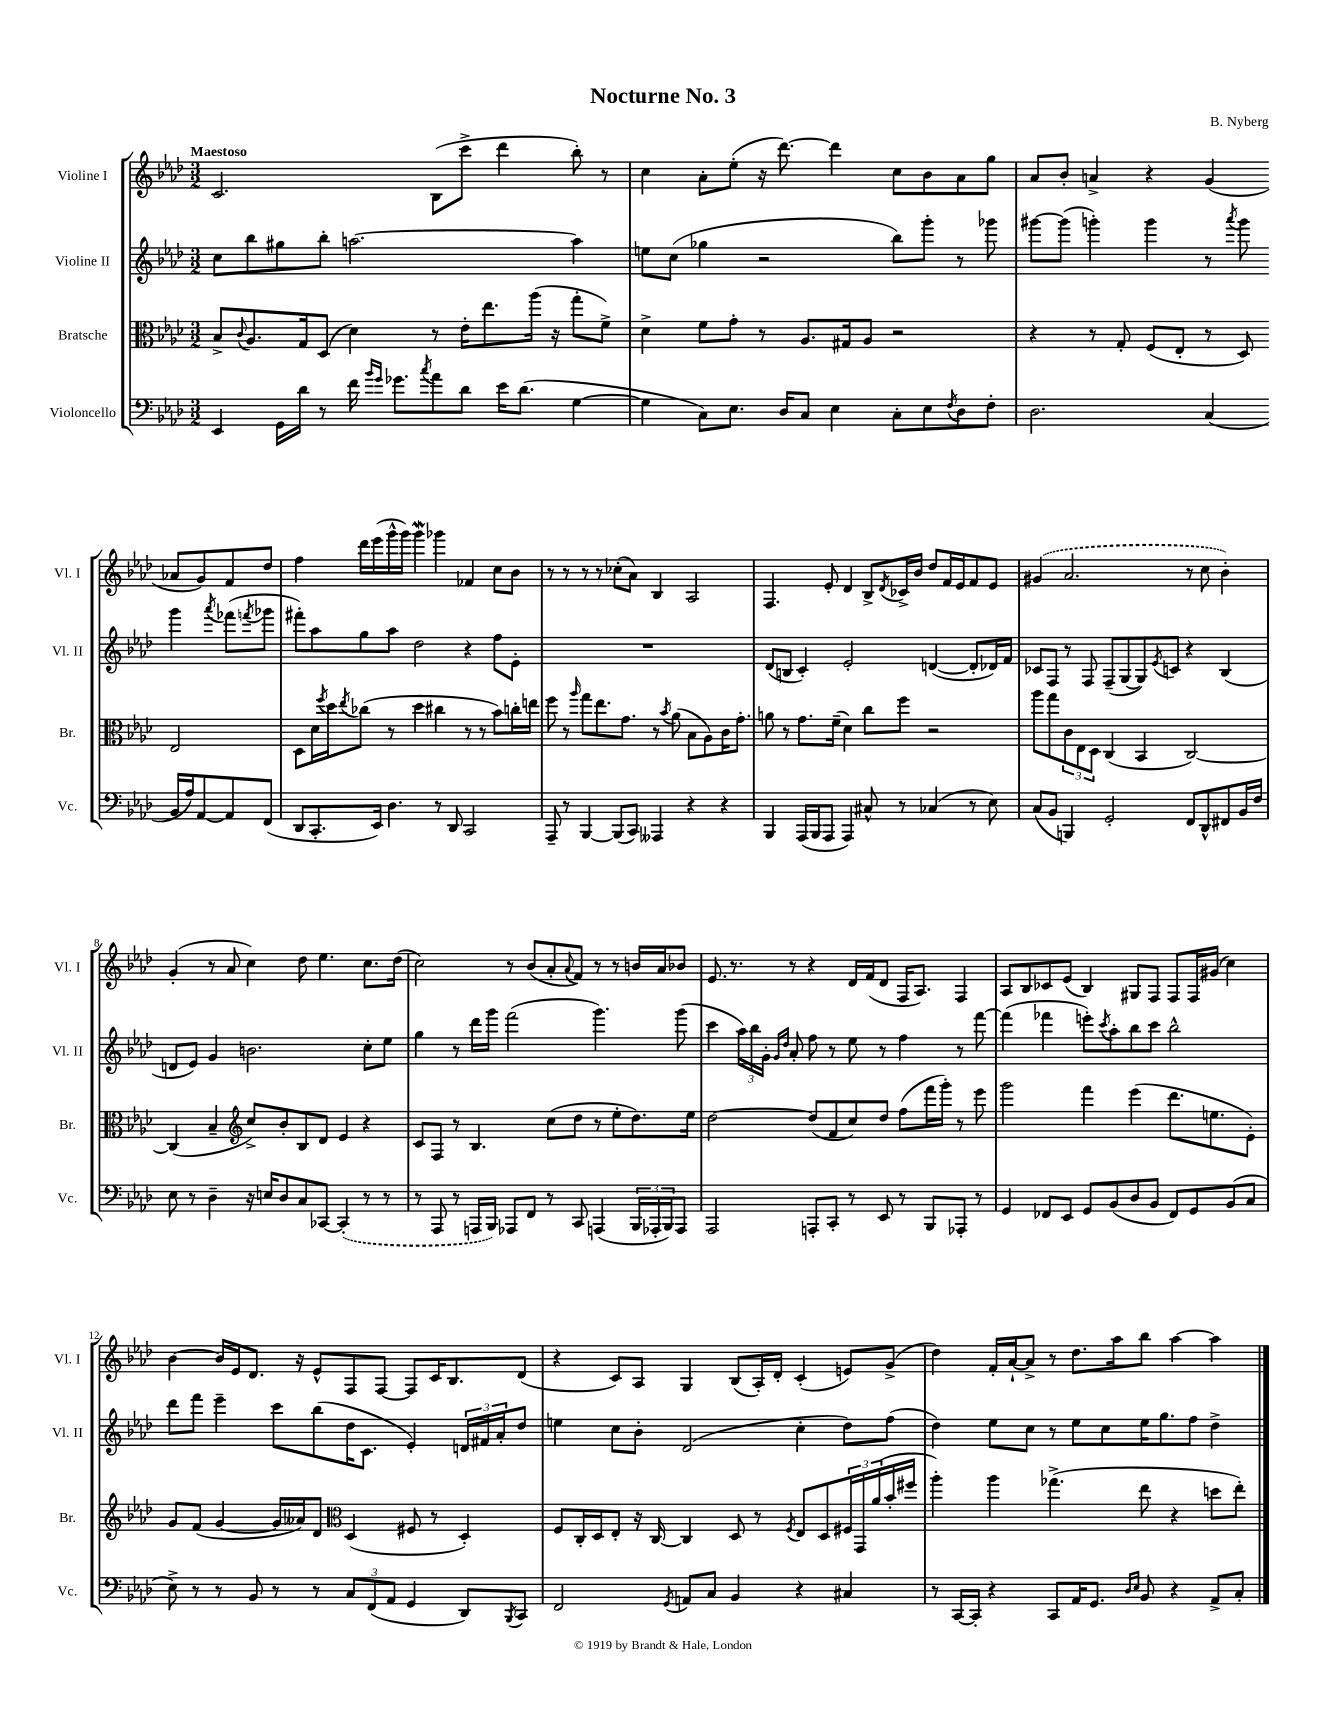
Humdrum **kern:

**kern	**kern	**kern	**kern
*part4	*part3	*part2	*part1
*staff4	*staff3	*staff2	*staff1
*I"Violoncello	*I"Bratsche	*I"Violine II	*I"Violine I
*I'Vc.	*I'Br.	*I'Vl. II	*I'Vl. I
*clefF4	*clefC3	*clefG2	*clefG2
*k[b-e-a-d-]	*k[b-e-a-d-]	*k[b-e-a-d-]	*k[b-e-a-d-]
*M3/2	*M3/2	*M3/2	*M3/2
=1	=1	=1	=1
!	!	!	!LO:TX:a:B:t=Maestoso
4EE-/	8B-^/L	8cc\L	2.c/
.	8qqc/	.	.
.	8.A-/	8bb-\	.
16GG\LL	.	8gg#X\	.
16d-\JJ	16G/k	.	.
8r	(8D-/J	8bb-'\J	.
16f\	4d-\)	[2.aan\	.
16qqb-/LL	.	.	.
16qqg/JJ	.	.	.
8.g-X\L	.	.	.
8qcc/	.	.	.
8a-\	8r	.	(8B-\L
8d-\J	16e-'\KL	.	8ccc^\J
.	8.ee-\	.	.
16e-\KL	.	.	4ddd-\
(8.d-\J	.	.	.
.	(16aa-\Jk	.	.
.	16r	.	.
[4G\	8gg'\L	4aa\]	8bb-'\)
.	8f^\J)	.	8r
=2	=2	=2	=2
4G\]	4d-^\	8een\L	4cc\
.	.	(8cc\J	.
8C\L)	8f\L	4gg-X\	8a-'\L
8.E-\J	8g'\J	.	(8ee-'\J
.	8r	2r	16r
16D-/KL	.	.	[8.ddd-\)
8C/J	8.A-/L	.	.
4E-\	.	.	4ddd-\]
.	16G#X/k	.	.
.	8A-/J	.	.
8C'\L	2r	8bb-\L)	8cc\L
8E-\	.	8ggg'\J	8b-\
8qF/	.	.	.
8D-\	.	8r	8a-\
8F'\J	.	8ggg-X\	8gg\J
=3	=3	=3	=3
2.D-\	4r	[8ggg#X\L	8a-/L
.	.	(8ggg#\J]	8b-'/J
.	8r	4gggn'\)	4an^/
.	8G'/	.	.
.	(8F/L	4ggg\	4r
.	8E-'/J	.	.
(4C/	8r	8r	(4g/
.	.	8qaaa-/	.
.	8D-/)	8ggg\	.
16BB-/LL	2E-/	4ggg\	8a-X/L
16A-/J)	.	.	.
[8AA-/	.	.	8g/)
.	.	8qaaa-/	.
8AA-/]	.	(8fff-X\L	8f/
.	.	8qfffn/	.
(8FF/J	.	8ggg-X\J	8dd-/J
!!LO:LB:g=z
=4	=4	=4	=4
8DD-/L	8D-\L	8fff#X'\L)	4ff\
8.CC'/	16d-\L	8aa-\	.
.	8qff/	.	.
.	16dd-\J	.	.
.	8qee-/	.	.
.	(8cc-X\J	8gg\	16ddd-\LL
16EE-/Jk)	.	.	(16eee-\
4.D-\	8r	8aa-\J	16ggg^^\
.	.	.	16ggg\JJ)
.	4dd-\	2dd-\	4gggW\
8r	4cc#X\	.	4ggg-X\
8DD-/	.	.	.
2CC/	8r	4r	4f-X/
.	8r	.	.
.	8b-\L)	8ff\L	8cc\L
.	16ccn'\L	8e-'\J	8b-\J
.	16een\JJ	.	.
=5	=5	=5	=5
8AAA-~/	8ff\	1.r	8r
8r	8r	.	8r
.	16qqaa-/	.	.
[4BBB-/	8gg\L	.	8r
.	8.ee-\	.	8r
(8BBB-/L]	.	.	(8cc-X'\L
.	8.g\J	.	.
8CC/J)	.	.	8a-\J)
4AAA--X/	8r	.	4B-/
.	8qb-/	.	.
.	(8a-\	.	.
4r	8B-\L	.	2A-/
.	8A-\)	.	.
4r	16c\K	.	.
.	8.g'\J	.	.
=6	=6	=6	=6
4BBB-/	8an\	(8d-/L	4.F/
.	8r	8Bn/J	.
(16AAA-/LL	8.g\L	4c'/)	.
16BBB-/J	.	.	.
8AAA-/J	.	.	8e-'/
.	(16f~\Jk	.	.
4AAA-/)	4d-\)	2e-'/	4d-/
8C#X^^/	8cc\L	.	8B-^/L
.	.	.	8qd-/
8r	8ff\J	.	16c-X^/L
.	.	.	16b-/JJ
(4C-X/	2r	([4dn/	8dd-/L
.	.	.	16f/L
.	.	.	16e-/J
8r	.	8d'/L]	8f/
8E-\)	.	16d-X/L)	8e-/J
.	.	16f/JJ	.
=7	=7	=7	=7
(8C/L	8aa-\L	8c-X/L	(4g#X/
8BB-/J	8gg\	8F/J	.
4BBBn/)	12c\	8r	2.a-/
.	12E-\	.	.
.	.	8F/	.
.	12D-\J	.	.
2GG'/	(4C/	(8F~/L	.
.	.	[8G/	.
.	4BB-/	8G/])	.
.	.	8qe-/	.
.	.	8cn/J	.
8FF/L	[2C/)	4r	8r
8DD-^^/	.	.	8cc\
8FF#X/	.	(4B-/	4b-'\)
16BB-/L	.	.	.
16F/JJ	.	.	.
!!LO:LB:g=z
=8	=8	=8	=8
8E-\	(4C/]	8dn/L	(4g'/
8r	.	8e-/J)	.
4D-~\	4B-~/	4g/	8r
.	.	.	8a-/
*	*clefG2	*	*
16r	8cc^/L)	2.bn\	4cc\)
16En/KL	.	.	.
8D-/	8b-'/	.	.
8C/	8B-/	.	8dd-\
[8CC-X/J	8d-/J	.	4.ee-\
(4CC-'/]	4e-/	.	.
8r	4r	8cc'\L	8.cc\L
8r	.	8ee-\J	.
.	.	.	(16dd-\Jk
=9	=9	=9	=9
8r	8c/L	4gg\	2cc\)
8AAA-/	8F/J	.	.
8r	8r	8r	.
16AAAn/LL	4.B-/	16ddd-\LL	.
16BBB-/JJ)	.	16ggg\JJ	.
8AAA-X/L	.	(2fff\	8r
8FF/J	.	.	(8b-/L
8r	(8cc\L	.	8a-'/
.	.	.	8qqa-/
8CC/	8dd-\J	.	8f/J)
(4AAAn/	8r	4.ggg\)	8r
.	8ee-'\L	.	8r
24BBB-/LL	8.dd-\)	.	16bn/LL
24AAA-X'/	.	.	.
.	.	.	16a-/J
24BBB-/J)	.	.	.
8AAA-/J	.	(8ggg\	8b-X/J
.	16ee-\Jk	.	.
=10	=10	=10	=10
2AAA-/	[2dd-\	4ccc\	8.e-/
.	.	.	8.r
.	.	24aa-\LL)	.
.	.	24bb-\	.
.	.	24g'\JJ	.
.	.	16qqg/LL	.
.	.	16qqdd-/JJ	.
.	.	8a-'/	8r
8AAAn'/L	(8dd-/L]	8ff\	4r
8CC'/J	8f/	8r	.
8r	8cc/)	8ee-\	16d-/LL
.	.	.	(16f/J
8EE-/	8dd-/J	8r	8d-/J
8r	(8ff\L	4ff\	16F/KL
.	.	.	8.A-/J)
8BBB-/L	16fff\L	.	.
.	16ggg'\JJ)	.	.
8AAA-X'/J	8r	8r	4F/
8r	8eee-\	[8fff\	.
=11	=11	=11	=11
4GG/	2ggg\	(4fff\]	8A-/L
.	.	.	8B-/
8FF-X/L	.	4fff-X\	8c-X/
8EE-/J	.	.	(8e-/J
8GG/L	4fff\	8eeen'\L)	4B-/)
.	.	8qccc/	.
(8BB-/	.	8aa-'\	.
8D-/	(4eee-\	8bb-\	8G#X/L
8BB-/J	.	8ccc\J	8F/J
8FF-/L)	8.ddd-\L	2bb-^^\	8F/L
8GG/	.	.	16F/L
.	8.een\	.	(16g#X/JJ
(8BB-/	.	.	4cc\)
8C/J	8e-'\J)	.	.
!!LO:LB:g=z
=12	=12	=12	=12
8E-^\)	8g/L	8ddd-\L	[4b-\
8r	(8f/J	8fff\J	.
8r	[4g/	4eee-~\	16b-/LL]
.	.	.	16e-/J
8BB-/	.	.	8.d-/J
8r	16g/LL]	8ccc\L	.
.	16a--X/J)	.	16r
8r	8d-/J	(8bb-\	8e-^^/L
*	*clefC3	*	*
12C/L	(4D-/	16dd-\K	8F/
.	.	8.c\J	.
(12FF/	.	.	.
.	.	.	[8F/J
12AA-/J	.	.	.
4GG/	8F#X/	4e-'/)	8F/L]
.	8r	.	16c/K
.	.	.	8.B-/
8DD-/L)	4D-'/)	24dn/LL	.
.	.	24f#X/	.
.	.	24a-'/J	.
8qBBB-/	.	.	.
8CC/J	.	8dd-/J	(8d-/J
=13	=13	=13	=13
2FF/	8F/L	4een\	4r
.	16C'/L	.	.
.	16D-/J	.	.
.	8E-'/J	8cc\L	8c/L)
.	16r	8b-'\J	8A-/J
.	[16C/	.	.
8qGG/	.	.	.
8AAn/L	4C/]	(2d-/	4G/
8C/J	.	.	.
4BB-/	8D-/	.	(8B-/L
.	8r	.	16A-'/L)
.	.	.	16d-'/JJ
.	8qF/	.	.
4r	8E-/L	4cc'\	(4c'/
.	8D-/	.	.
4C#X/	24F#X/L	8dd-\L)	8en/L)
.	24GG/	.	.
.	(24a-/	.	.
.	16b-'/	(8ff\J	(8g^/J
.	16ff#X/JJ	.	.
=14	=14	=14	=14
8r	4aa-'\)	4dd-\)	4dd-\)
[16CC/LL	.	.	.
16CC'/JJ]	.	.	.
4r	4aa-\	8ee-\L	16f'/LL
.	.	.	[16a-`/J
.	.	8cc\J	8a-^/J]
8CC/L	(4.gg-X^\	8r	8r
16AA-/K	.	8ee-\L	8.dd-\L
8.GG/J	.	.	.
.	.	8cc\	.
.	.	.	16aa-\k
16qqD-/LL	.	.	.
16qqE-/JJ	.	.	.
8BB-/	8ee-\	16ee-\K	8bb-\J
.	.	8.gg\	.
4r	4r	.	[4aa-\
.	.	8ff\J	.
8AA-^/L	8ddn\L	4dd-^\	4aa-\]
8C'/J	8ee-'\J)	.	.
==	==	==	==
*-	*-	*-	*-
